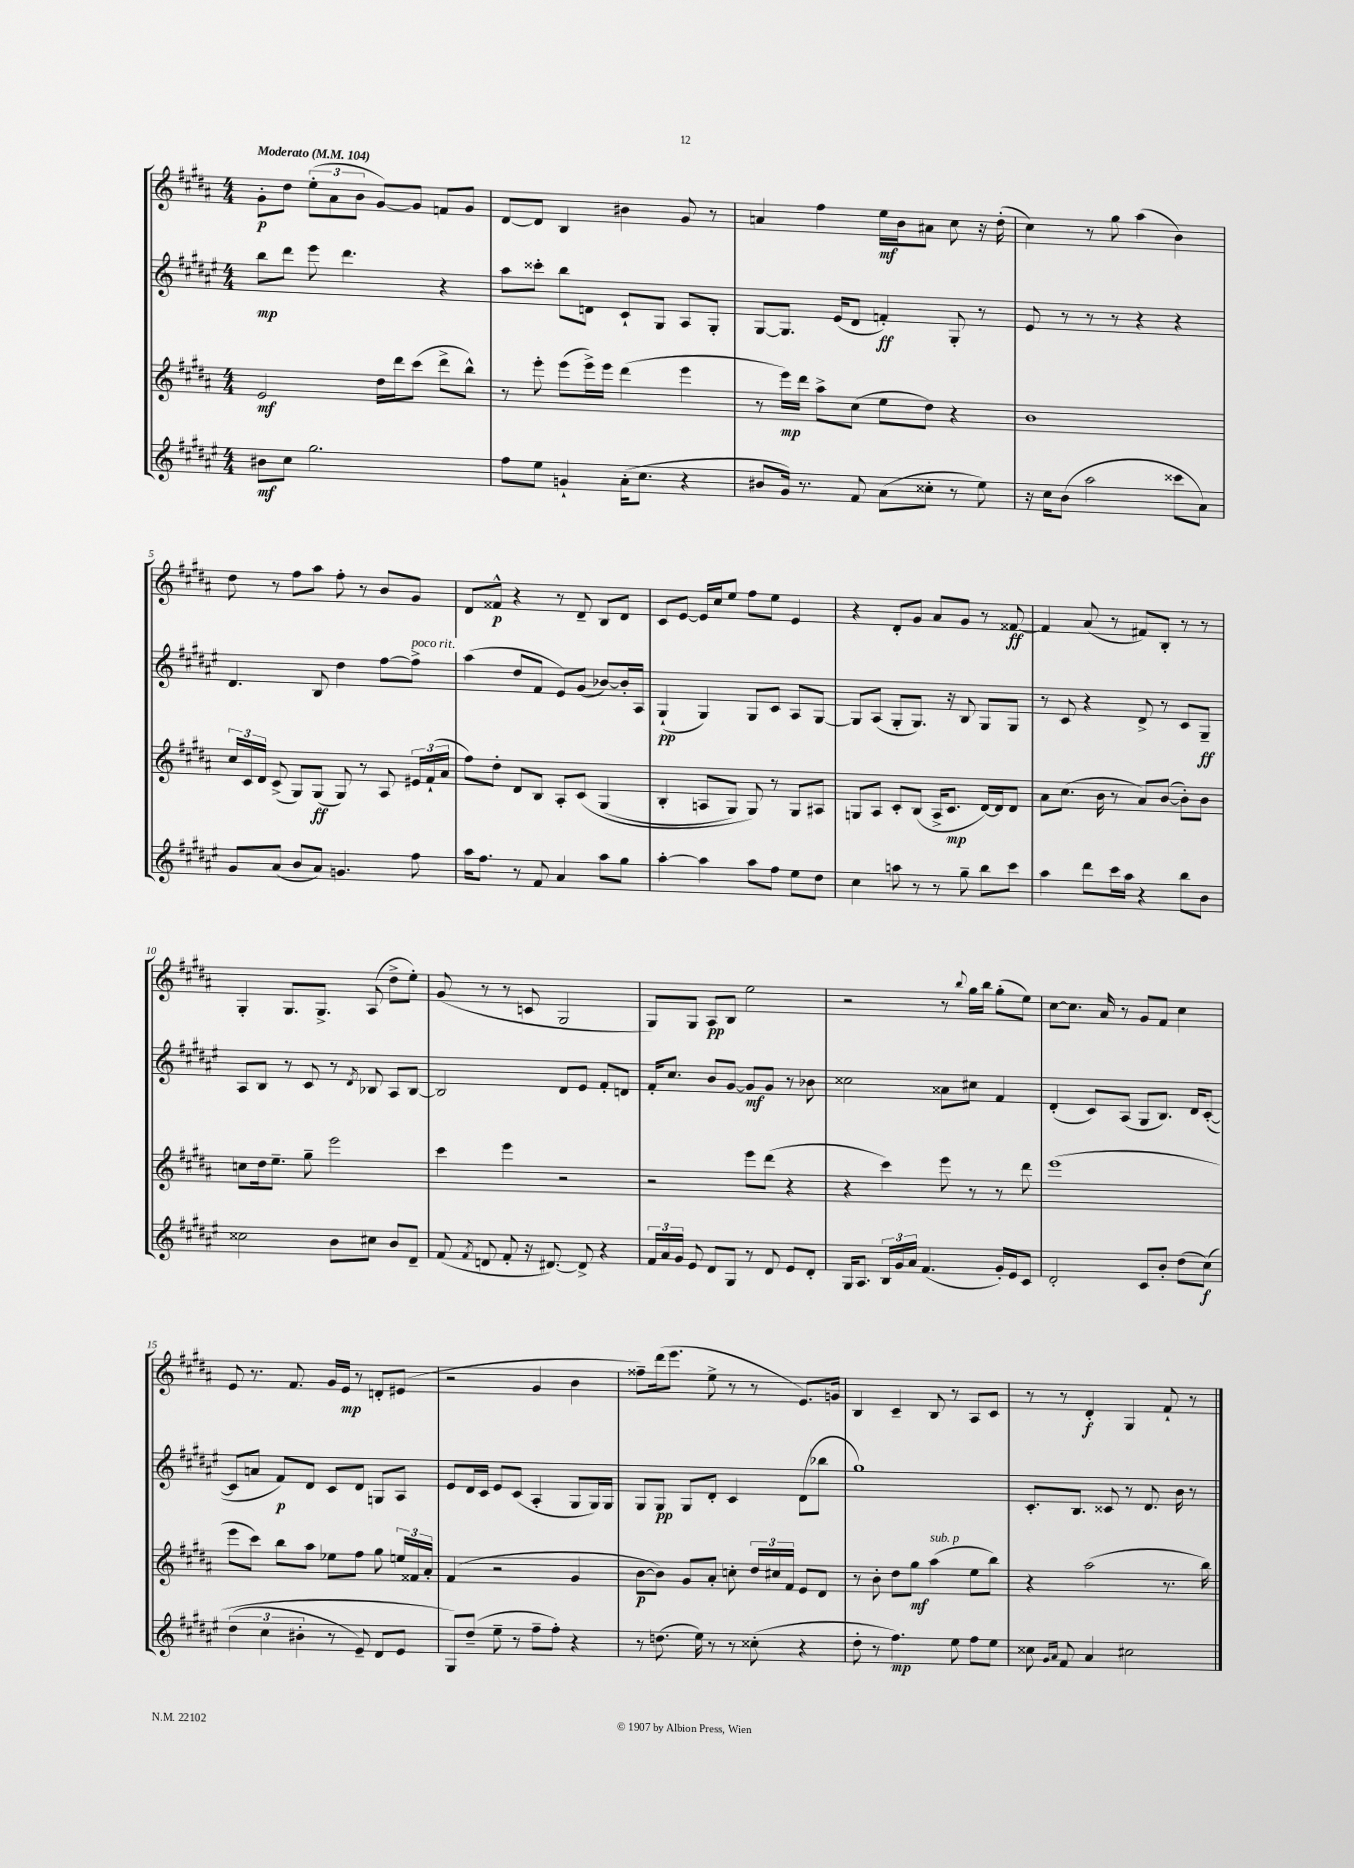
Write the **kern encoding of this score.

**kern	**kern	**kern	**kern
*staff4	*staff3	*staff2	*staff1
*clefG2	*clefG2	*clefG2	*clefG2
*k[f#c#g#d#a#e#]	*k[f#c#g#d#a#]	*k[f#c#g#d#a#e#]	*k[f#c#g#d#a#]
*M4/4	*M4/4	*M4/4	*M4/4
*MM104	*MM104	*MM104	*MM104
8b#	2e	8bb	8g#'
8cc#	.	8ddd#	8dd#
2.gg#	.	8eee#	(12ee'
.	.	.	12a#
.	.	4.ddd#	.
.	.	.	12b
.	16dd#	.	[8g#)
.	16ddd#	.	.
.	(8ccc#	.	8g#]
.	8ddd#^	4r	8f
.	8bb^^)	.	8g#
=	=	=	=
8ff#	8r	8aa#	[8d#
8ee#	8eee'	8ccc##'	8d#]
4g`	(8eee	8bb	4B
.	16eee^)	8d	.
.	16eee	.	.
(16a#'	(4ddd#	8c#`	4b#
8.cc#	.	.	.
.	.	8G#	.
4r	4eee	8A#	8g#
.	.	8G#'	8r
=	=	=	=
8b#	8r	[8G#	4a
16g#)	16eee)	8.G#]	.
8.r	16ddd#	.	.
.	8aa#^	.	4ff#
.	.	(16e#	.
8f#	(8cc#	8d#	.
(8a#	8ee	4f')	16ee
.	.	.	16b
8cc##'	8dd#)	.	8a#
8r	4r	8G#'	8cc#
8ee#)	.	8r	16r
.	.	.	(16dd#'
=	=	=	=
16r	1b	8e#	4cc#)
16cc#	.	.	.
(8b	.	8r	.
2aa#	.	8r	8r
.	.	8r	8gg#
.	.	4r	(4aa#
8ccc##	.	4r	4b)
8a#)	.	.	.
=	=	=	=
8g#	24cc#	4.d#	8dd#
.	24c#	.	.
.	24d#	.	.
(8a#	(8c#^	.	8r
8b	8G#)	.	8ff#
8a#)	(8G#	8B	8aa#
4.g	8G#)	4dd#	8ff#'
.	8r	.	8r
.	8A#	[8ff#	8b
8ff#	24e#	8ff#^]	8g#
.	(24f#`	.	.
.	24a#	.	.
=	=	=	=
16aa#	8ff#)	(4aa#	8d#
8.ff#	.	.	.
.	8dd#'	.	8f##^^
8r	8d#	8dd#	4r
8f#	8B	8f#	.
4a#	8A#'	8e#)	8r
.	&(8c#	(8g#	8d#~
8aa#	(4G#	[8b-)	8B
8gg#	.	16b-']	8d#
.	.	16A#	.
=	=	=	=
[4aa#'	4B'	(4G#`	8c#
.	.	.	[8e
4aa#]	8A	4G#)	16e]
.	.	.	16cc#
.	8G#)	.	8ee
8aa#	8G#&)	8G#	8ff#
8ff#	8r	8c#	8ee
8ee#	8G#	8A#	4e
8dd#	8A#	[8G#	.
=	=	=	=
4cc#	8G	8G#]	4r
.	8A#	(8A#	.
8aa	8c#'	8G#'	8d#'
8r	(8B	8.G#)	8g#
8r	16A#^	.	8a#
.	8.c#	16r	.
8gg#~	.	8B	8g#
8bb	[16d#)	8G#	8r
.	16d#]	.	.
8ccc#	8d#	8G#	[8f##
=	=	=	=
4aa#	8a#	8r	4f##]
.	(8.cc#	8c#	.
8ddd#	.	4r	(8a#
.	16b	.	.
16ccc#	8r	.	8r
16aa#	.	.	.
4r	8a#)	8d#^	8f#)
.	([8b	8r	8B'
8bb	8b'])	8c#	8r
8b	8b	8G#~	8r
=	=	=	=
2cc##	8cc	8A#	4G#'
.	16dd#	8B	.
.	8.ee~	.	.
.	.	8r	8.G#
.	8gg#~	8c#	.
.	.	.	8.G#^
8b	2eee	8r	.
.	.	8qd#	.
8cc#	.	8B-	(8A#
8b	.	8A#	8dd#^
8d#~	.	[8B-	8ee')
=	=	=	=
(8f#	4ccc#	2B-]	(8g#
8qf#	.	.	.
8d	.	.	8r
8f#'	4eee	.	8r
16r	.	.	8c
[8.d#)	.	.	.
.	2r	8d#	2G#
8d#^]	.	8e#	.
4r	.	8f#'	.
.	.	8d	.
=	=	=	=
24f#	2r	16f#'	8G#)
24a#	.	.	.
.	.	8.cc#	.
24g#	.	.	.
8e#	.	.	8G#
8d#	.	8b	8A#
8G#	.	[8g#	8B
8r	8eee	8g#]	2ee
8d#	(8ddd#	8g#	.
8e#	4r	8r	.
8d#'	.	8b-	.
=	=	=	=
16G#	4r	2cc##	2r
8.A#	.	.	.
24B	4ccc#)	.	.
24g#	.	.	.
24a#	.	.	.
(4.f#	.	.	.
.	8eee	8a##	8r
.	.	.	8qqbb
.	8r	8cc#	16gg#
.	.	.	16bb
16g#')	8r	4f#	(8gg#'
16e#	.	.	.
8c#	8ddd#	.	8ee)
=	=	=	=
2d#'	(1eee	(4d#'	[8cc#
.	.	.	8.cc#]
.	.	8c#)	.
.	.	.	16a#
.	.	(8A#	8r
8c#	.	8G#	8g#
8b'	.	8.B)	8f#
(8dd#	.	.	4cc#
.	.	16d#	.
&(8cc#)	.	([8c#'	.
=	=	=	=
(6dd#	8eee	8c#]	8e
.	8ccc#)	8a	8.r
6cc#	.	.	.
.	8bb	8f#)	.
.	.	.	8.f#
6b#'	.	.	.
.	8aa#	8d#	.
8r	8ee-	8c#	16g#
.	.	.	16e
8e#~)	8ff#	8d#	8r
8d#	8gg#	8G	8d'
8e#	24ee	8A#	(8e#
.	24f##	.	.
.	24a#'	.	.
=	=	=	=
8G#&)	(4f#	8e#	2r
(8dd#~	.	16d#	.
.	.	16c#	.
8ee#~	2r	8e#	.
8r	.	(8c#	.
8ff#~	.	4A#'	4g#
8ff#')	.	.	.
4r	4g#	8G#	4b
.	.	16G#)	.
.	.	16G#	.
=	=	=	=
8r	[8b	8G#	8ff##~)
(8.dd	8b])	8G#	(16ddd#
.	.	.	8.eee
.	8g#	8G#	.
16ee#)	.	.	.
8r	8a#'	8d#'	8ee^
8r	8cc'	4c#	8r
(8cc##'	24dd#	.	8r
.	24cc#	.	.
.	24f#	.	.
4r	8e	(8d#	8.e)
.	8d#	8bb-	.
.	.	.	16g
=	=	=	=
8dd#'	8r	1gg#)	4B
8r	8b'	.	.
4.ff#)	8dd#	.	4c#~
.	8gg#	.	.
.	(4aa#	.	8B
8ee#	.	.	8r
8ff#	8ee	.	8A#
8ee#	8bb)	.	8c#
=	=	=	=
8cc##	4r	8.c#'	8r
16qqg#	.	.	.
16qqa#	.	.	.
8f#	.	.	8r
.	.	8.B	.
4a#	(2aa#	.	4d#'
.	.	8c##	.
2cc#	.	8r	4G#
.	.	8.d#	.
.	8.r	.	8f#`
.	.	16b	.
.	.	8r	8r
.	16bb)	.	.
==	==	==	==
*-	*-	*-	*-
